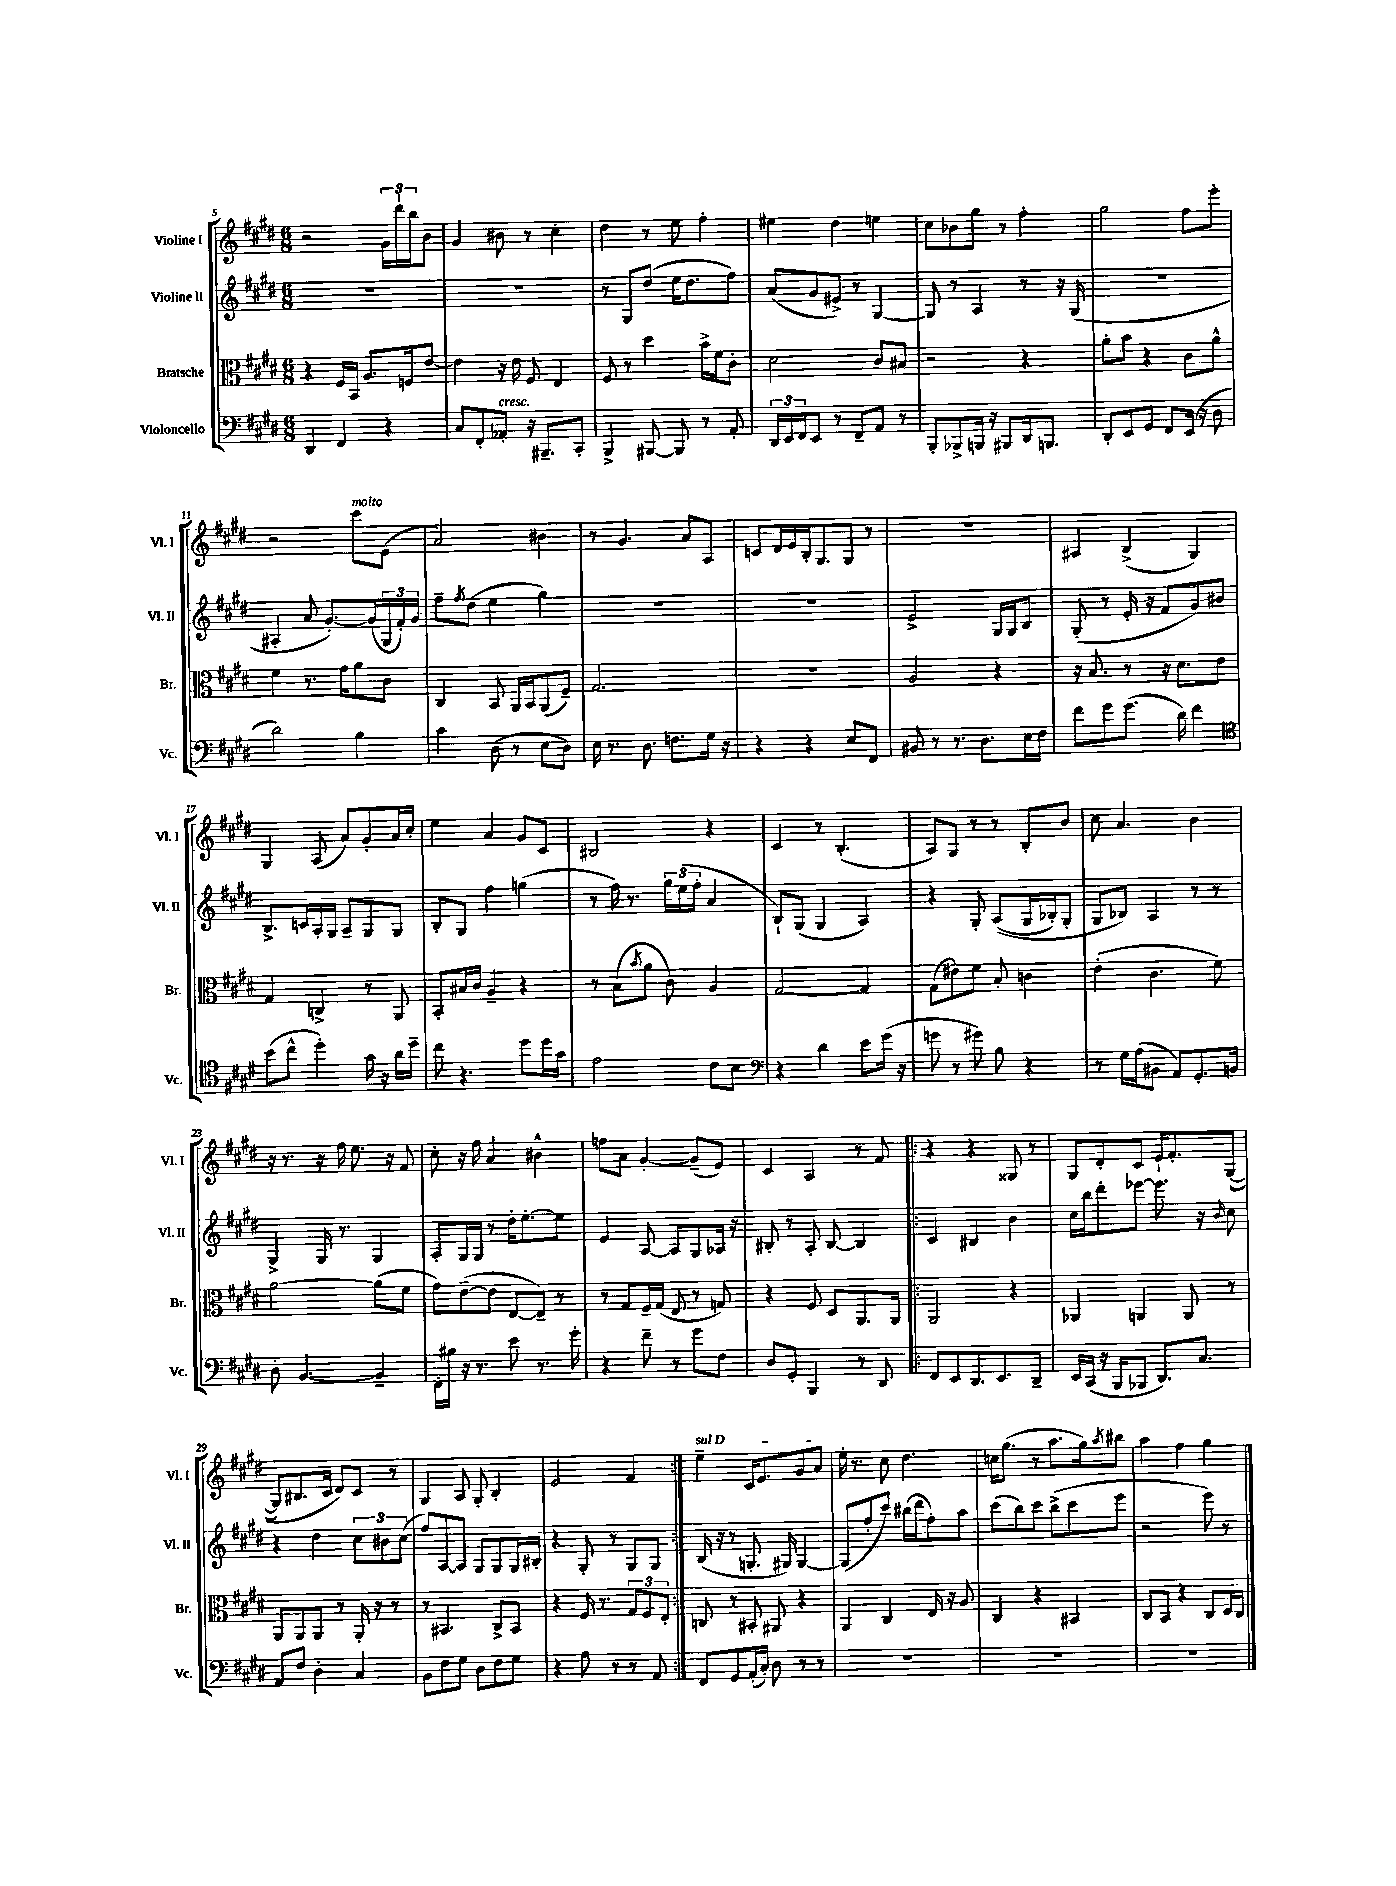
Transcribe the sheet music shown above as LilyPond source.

<<
\new StaffGroup <<
\new Staff = "s0" \with { instrumentName = "Violine I" shortInstrumentName = "Vl. I" } {
    \clef treble \key e \major \numericTimeSignature \time 6/8
    r2 \tuplet 3/2 { gis'16 dis'''16-! b''16 } b'8 |
    gis'4 bis'8 r8 cis''4-. |
    dis''4 r8 e''8 fis''4-. |
    eis''4 dis''4 e''4 |
    cis''8 bes'8 gis''8 r8 fis''4-. |
    gis''2 fis''8 e'''8-. |
    r2 cis'''8^\markup { \italic "molto" } e'8( |
    a'2) bis'4 |
    r8 gis'4. a'8 a8 |
    c'8 dis'16 e'16 b16-. gis8. gis8 r8 |
    R2. |
    ais4 b4->( gis4) |
    gis4 a8( a'8) gis'8-. a'16 cis''16-. |
    e''4 a'4 gis'8 cis'8 |
    bis2 r4 |
    cis'4 r8 b4.-.( |
    a8) gis8 r8 r8 b8-. b'8 |
    cis''8 a'4. b'4 |
    r16 r8. r16 fis''16 e''8. r16 fis'8 |
    cis''8-. r16 fis''16 a'4 bis'4-^ |
    f''8 a'8 gis'4~-. gis'8--( e'8) |
    cis'4 a4 r8 fis'8 |
    \repeat volta 2 { r4 r4 gisis8 r8 |
    gis8 dis'8-. cis'8 e'16-! fis'8.-. gis8~(\( |
    gis8) bis8. cis'16 dis'8\) cis'8 r8 |
    gis4 a8 gis8-. b4-. |
    e'2 fis'4 | }
    \once \override TextSpanner.bound-details.left.text = \markup { \italic "sul D" } e''4--\startTextSpan cis'16 e'8. gis'8 a'8 |
    e''16-.\stopTextSpan r8. cis''8 dis''4. |
    c''16 gis''8.( r8 a''8. gis''16) \acciaccatura { a''8 } bis''8 |
    a''4 fis''4 gis''4 \bar "|." |
}
\new Staff = "s1" \with { instrumentName = "Violine II" shortInstrumentName = "Vl. II" } {
    \clef treble \key e \major \numericTimeSignature \time 6/8
    R2. |
    R2. |
    r8 gis8 dis''8( e''16 dis''8. fis''8) |
    a'8( gis'8 eis'8->) r8 gis4~ |
    gis8 r8 a4 r8 r16 gis16( |
    R2. |
    ais4-. a'8 gis'8.~-.) gis'16( \tuplet 3/2 { gis16 fis'16-.) gis'16 } |
    fis''8-- \acciaccatura { fis''8 } dis''8( e''4 gis''4) |
    R2. |
    R2. |
    e'2-> gis16 gis16 b8 |
    gis8-.( r8 e'16-. r16 fis'8 gis'8) bis'8 |
    b8.-> c'16 a16-. gis16 a8-- gis8 gis8 |
    b8-. gis8 fis''4 g''4( |
    r8 fis''16) r8. \tuplet 3/2 { gis''16 e''16( fis''16-. } a'4 |
    b8-!) gis8( gis4 a4) |
    r4 gis8-. a8(\( gis16 bes16-.) gis8-. |
    gis8 bes8\) a4 r8 r8 |
    gis4-> gis16 r8. gis4 |
    a8-. gis16 gis16 r8 dis''16-. e''8.~-. e''8 |
    e'4 a8~ a8 gis8 aes16 r16 |
    bis8-. r8 a8-. bis8~ bis4 |
    \repeat volta 2 { cis'4 bis4 b'4 |
    cis''16 b''16 dis'''8-. ees'''8~ ees'''8. r16 \grace { b'16 } cis''8 |
    r4 dis''4 \tuplet 3/2 { cis''8 bis'8 cis''8( } |
    fis''8) a8~ a8 gis8 gis8 gis16 bis16-. |
    r4 gis8-. r8 gis8 gis8 | }
    b16( r16 r8 g8.-. gis16) gis4~ |
    gis8( fis''8-. cis'''8) bis''16( dis'''16 fis''8-.) a''8 |
    cis'''8( b''8) cis'''8 b''8->( cis'''8 e'''8 |
    r2 e'''8) r8 \bar "|." |
}
\new Staff = "s2" \with { instrumentName = "Bratsche" shortInstrumentName = "Br." } {
    \clef alto \key e \major \numericTimeSignature \time 6/8
    r4 fis16 b,16 a8. f16 e'8~ |
    e'4 r16 e'16 fis8 e4 |
    fis8 r8 dis''4 b'16-> fis'16 cis'8-. |
    dis'2 cis'8 bis8 |
    r2 r4 |
    a'8-. b'8 r4 cis'8 a'8-^ |
    fis'4 r8. gis'16 a'8 cis'8 |
    cis4 b,8 a,16 b,16 a,8( fis8--) |
    gis2. |
    R2. |
    a2 r4 |
    r16 b8. r8 r16 dis'8. e'8 |
    gis4 c4-> r8 a,8 |
    b,8-. bis16 cis'16 a4-- r4 |
    r8 b8( \acciaccatura { b'8 } a'8 cis'8) a4 |
    gis2~ gis4 |
    gis8( eis'8) fis'8 b8-. c'4 |
    e'4-.( cis'4. fis'8) |
    a'2~ a'8( fis'8 |
    gis'8) e'8~--( e'8 e8~ e8--) r8 |
    r8 gis8 fis16-- gis16( e8 r8 g8) |
    r4 fis8 dis8 a,8. a,16 |
    \repeat volta 2 { a,2 r4 |
    aes,4 a,4 a,8 r8 |
    a,8 a,8 a,8 r8 a,16-. r16 r8 |
    r8 bis,4. cis8-> bis,8 |
    r4 fis16 r8. \tuplet 3/2 { gis8 fis8 e8-. } | }
    c8 r8 bis,8-. ais,8 r4 |
    a,4 cis4 e16 r16 a8 |
    cis4 r4 bis,4 |
    cis8 b,8 r4 cis8 dis16 cis16 \bar "|." |
}
\new Staff = "s3" \with { instrumentName = "Violoncello" shortInstrumentName = "Vc." } {
    \clef bass \key e \major \numericTimeSignature \time 6/8
    dis,4 fis,4 r4 |
    cis8 fis,8-. aes,8-.^\markup { \italic "cresc." } r16 bis,,8.-- cis,8-. |
    b,,4-> bis,,8~ bis,,8 r8 a,8-. |
    \tuplet 3/2 { dis,16 e,16 fis,16 } e,8 r8 fis,8-- a,8 r8 |
    b,,8-. bes,,8-> b,,16 r16 bis,,8 dis,16 b,,8. |
    dis,8-. e,8 gis,8 fis,8 e,16( r16 dis8 |
    dis'2) b4 |
    cis'4 dis8( r8 e8 dis8) |
    e16 r8. dis8. f8. gis16 r16 |
    r4 r4 e8 fis,8 |
    bis,8 r8 r8. dis8. e16 fis16 |
    fis'8 gis'8 gis'8.( dis'16) fis'4 |
    \clef tenor b'8( cis''8-^ dis''4-.) gis'16 r16 a'16 dis''16-- |
    cis''8 r4. dis''8 dis''16 gis'16 |
    e'2 cis'8 b8 |
    \clef bass r4 dis'4 e'8 gis'16( r16 |
    g'8 r8 gis'8) b8 r4 |
    r8 gis16 a16( bis,8 a,8) gis,8.-. b,16 |
    dis8-. b,4.~ b,4-- |
    fis,16-. bis16 r16 r8. e'8 r8. gis'16-. |
    r4 fis'8-- r8 gis'8 fis8 |
    dis8 gis,8-. b,,4 r8 dis,8 |
    \repeat volta 2 { fis,8 e,8 dis,8. e,8. dis,8-- |
    e,16 cis,16( r16 b,,16 bes,,8 dis,8.) cis8. |
    a,8 fis8 dis4-. cis4 |
    b,8 fis8 gis8 dis8 fis8 gis8 |
    r4 a8 r8 r8 a,8 | }
    fis,8 gis,8 a,16-.( cis16-.) dis8 r8 r8 |
    R2. |
    R2. |
    R2. \bar "|." |
}
>>
>>
\layout { \context { \Score currentBarNumber = #5 } }
